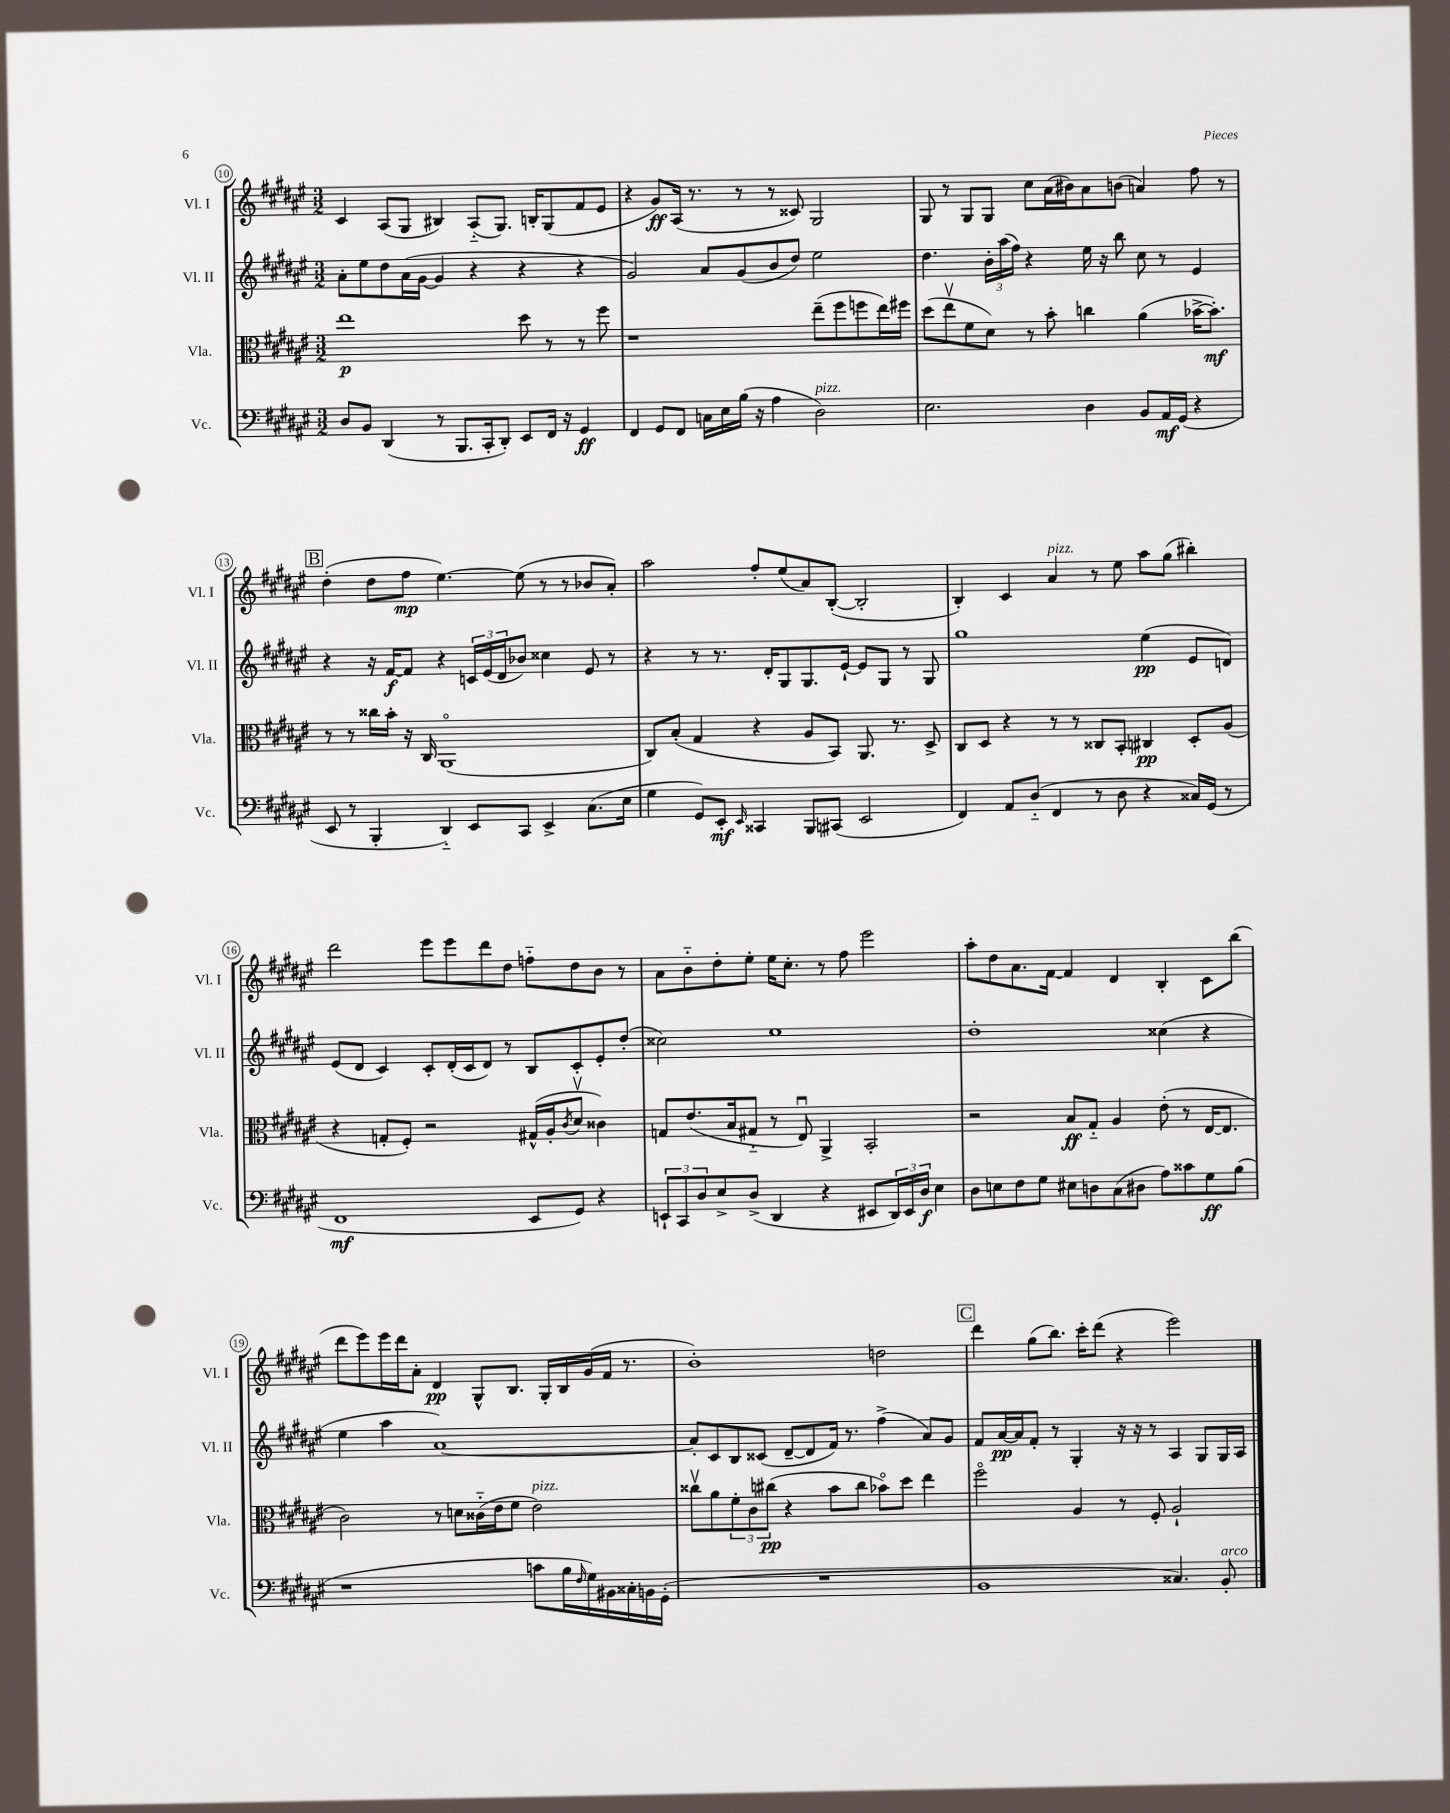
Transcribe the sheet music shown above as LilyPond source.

<<
\new StaffGroup <<
\new Staff = "s0" \with { instrumentName = "Vl. I" shortInstrumentName = "Vl. I" } {
    \clef treble \key fis \major \numericTimeSignature \time 3/2
    cis'4 ais8( gis8 bis4) ais8-_( gis8.) b16-. gis8( fis'8 eis'8 |
    r4 gis'8\ff) ais16( r8. r8 r8 cisis'8) gis2 |
    gis8 r8 gis8 gis8 cis''8 ais'16( bis'16) ais'8 b'8( a'4) fis''8 r8 |
    \mark \markup { \box "B" } dis''4-.( dis''8 fis''8\mp eis''4.~) eis''8( r8 r8 bes'8 ais'8-.) |
    ais''2 fis''8-. eis''8( ais'8) b8~-.( b2-. |
    b4-.) cis'4 ais'4^\markup { \italic "pizz." } r8 eis''8 ais''8 gis''8( bis''4-.) |
    dis'''2 eis'''8 eis'''8 dis'''8 dis''8 f''8-_ dis''8 b'8 r8 |
    ais'8 b'8-_ dis''8-. eis''8-. eis''16 cis''8.-. r8 fis''8 eis'''2 |
    ais''8-. dis''8 ais'8. fis'16~ fis'4 dis'4 b4-. cis'8 b''8( |
    dis'''8 eis'''8) eis'''16 dis'''16 ais'8-. dis'4\pp gis8-^ b8. gis16-. b16 gis'16( fis'16 r8. |
    b'1-.) d''2 |
    \mark \markup { \box "C" } dis'''4 gis''8( b''8.) cis'''16-. dis'''8( r4 eis'''2) \bar "|." |
}
\new Staff = "s1" \with { instrumentName = "Vl. II" shortInstrumentName = "Vl. II" } {
    \clef treble \key fis \major \numericTimeSignature \time 3/2
    ais'8-. eis''8 dis''8 ais'16( gis'16~ gis'4 r4 r4 r4 |
    gis'2) ais'8 gis'8( b'8 dis''8) eis''2 |
    dis''4. \tuplet 3/2 { b'16-. ais''16( fis''16) } r4 eis''16 r16 b''8 cis''8 r8 eis'4 |
    \mark \markup { \box "B" } r4 r16 fis'16~\f fis'8 r4 \tuplet 3/2 { c'16 eis'16( dis'16 } bes'8) cisis''4 eis'8 r8 |
    r4 r8 r8. dis'16-. gis8 gis8. eis'16~-! eis'8 gis8 r8 gis8 |
    gis''1 eis''4\pp( eis'8 d'8) |
    eis'8( dis'8 cis'4) cis'8-. dis'16-.( cis'16 dis'8) r8 b8 cis'8-. eis'8-. dis''8-.( |
    cisis''2) eis''1 |
    dis''1-. cisis''4( r4 |
    eis''4 ais''4 ais'1~) |
    ais'8-. cis'8 b8 cisis'8( dis'8~-- dis'8 fis'16) r8. fis''4->( ais'8) gis'8 |
    \mark \markup { \box "C" } fis'8 ais'16~\pp ais'16 fis'8-. r8 gis4-. r16 r16 r8 ais4 gis8 gis16 ais16 \bar "|." |
}
\new Staff = "s2" \with { instrumentName = "Vla." shortInstrumentName = "Vla." } {
    \clef alto \key fis \major \numericTimeSignature \time 3/2
    eis''1\p dis''8 r8 r8 fis''8 |
    r1 eis''8--( fis''8 f''8 eis''16) fis''16 |
    dis''8( eis''8\upbow fis'8 dis'8) r8 b'8-. c''4 ais'4( bes'16~-> bes'8.-.\mf) |
    \mark \markup { \box "B" } r8 r8 cisis''16 b'16-. r16 cis16 ais,1\flageolet( |
    cis8) b8-.( gis4 r4 ais8 b,8) ais,8. r8. dis8-> |
    cis8 dis8 r4 r8 r8 cisis8 b,8-. cis4\pp dis8-. ais8( |
    r4 g8-. fis8-.) r2 gis16-^( ais16-. \acciaccatura { cis'8 } dis'8\upbow cisis'4) |
    g8 eis'8.( b16 gis8-_ r8 eis8\downbow) ais,4-> b,2-. |
    r2 b8\ff gis8-_ ais4 eis'8-.( r8 eis16~ eis8. |
    cis'2) r8 d'8 cisis'16-_( eis'16 fis'8 eis'2^\markup { \italic "pizz." }) |
    cisis''8\upbow ais'8 \tuplet 3/2 { fis'8-. cis'8 cis''8\pp( } r4 b'8 cis''8 bes'8\flageolet) dis''8 eis''4 |
    \mark \markup { \box "C" } fis''2\flageolet ais4 r8 fis8-. ais2-! \bar "|." |
}
\new Staff = "s3" \with { instrumentName = "Vc." shortInstrumentName = "Vc." } {
    \clef bass \key fis \major \numericTimeSignature \time 3/2
    dis8 b,8 dis,4( r8 b,,8. cis,16-. dis,8-.) eis,8 fis,16 r16 gis,4\ff |
    fis,4 gis,8 fis,8 c16 eis16 b16( r16 ais4 dis2^\markup { \italic "pizz." }) |
    eis2. dis4 b,8 ais,16\mf gis,16( r4 |
    \mark \markup { \box "B" } eis,8 r8 b,,4-. dis,4-_) eis,8 cis,8 eis,4-> cis8.( eis16 |
    gis4 gis,8) eis,8-.\mf \grace { eis,16 } cisis,4 b,,8 cis,8( eis,2 |
    fis,4) ais,8 dis8-_( fis,4 r8 dis8 r4 cisis16) gis,16( r8 |
    fis,1\mf eis,8 gis,8) r4 |
    \tuplet 3/2 { e,8-! cis,8 dis8 } eis8-> dis8->( dis,4 r4 eis,8 \tuplet 3/2 { dis,16) eis,16 dis16\f } eis4 |
    dis8 e8 fis8 gis8 eis8 d8 cis8( dis8 ais8) cisis'8 gis8\ff b8( |
    r1 c'8 b16 \grace { fis16 } gis16) bis,16 cisis16-. b,16 gis,16-.( |
    R1. |
    \mark \markup { \box "C" } b,1 cisis4.) b,8-.^\markup { \italic "arco" } \bar "|." |
}
>>
>>
\layout { \context { \Score currentBarNumber = #10 \override BarNumber.stencil = #(make-stencil-circler 0.1 0.3 ly:text-interface::print) } }
